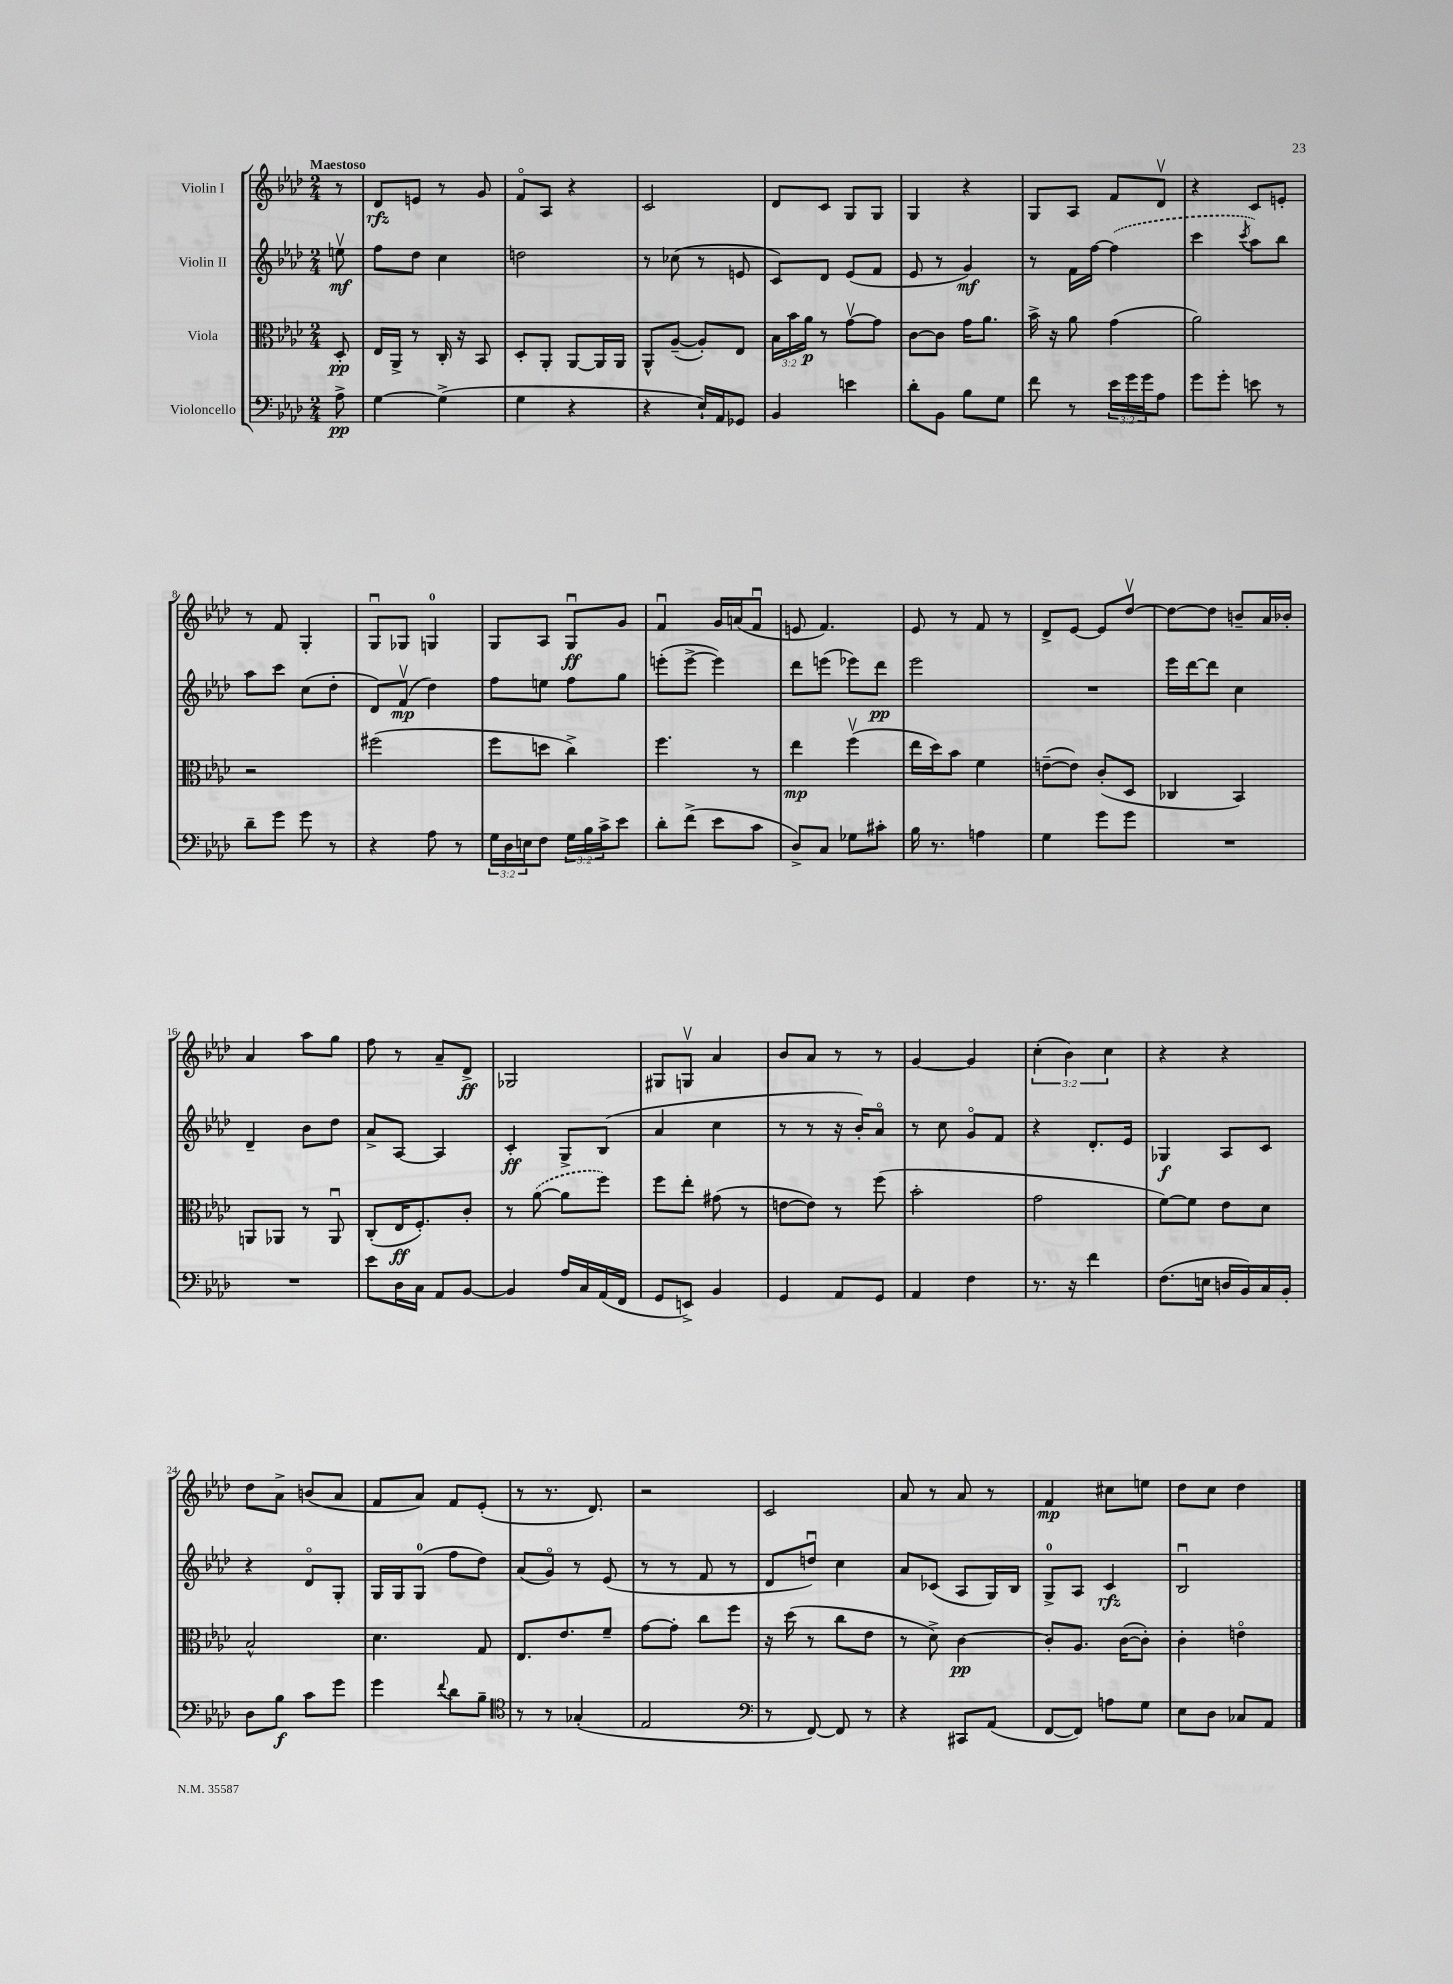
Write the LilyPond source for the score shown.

<<
\new StaffGroup <<
\new Staff = "s0" \with { instrumentName = "Violin I" } {
    \clef treble \key aes \major \numericTimeSignature \time 2/4 \override Staff.TupletNumber.text = #tuplet-number::calc-fraction-text \partial 8 \tempo "Maestoso"
    r8 |
    des'8\rfz e'8 r8 g'8 |
    f'8\flageolet aes8 r4 |
    c'2 |
    des'8 c'8 g8 g8 |
    g4 r4 |
    g8 aes8 f'8 des'8\upbow |
    r4 c'8 e'8-. |
    r8 f'8 g4-. |
    g8\downbow ges8 g4-0 |
    g8 aes8 g8\downbow\ff g'8 |
    f'4\downbow g'16 a'16( f'8\downbow |
    e'8 f'4.) |
    ees'8 r8 f'8 r8 |
    des'8-> ees'8~ ees'8 des''8~\upbow |
    des''8~ des''8 b'8-- aes'16 bes'16-. |
    aes'4 aes''8 g''8 |
    f''8 r8 aes'8-- des'8->\ff |
    ges2 |
    gis8 g8\upbow aes'4 |
    bes'8 aes'8 r8 r8 |
    g'4~ g'4 |
    \tuplet 3/2 { c''4-.( bes'4) c''4 } |
    r4 r4 |
    des''8 aes'8-> b'8( aes'8 |
    f'8 aes'8) f'8 ees'8-.( |
    r8 r8. des'8.) |
    r2 |
    c'2 |
    aes'8 r8 aes'8 r8 |
    f'4\mp cis''8 e''8 |
    des''8 c''8 des''4 \bar "|." |
}
\new Staff = "s1" \with { instrumentName = "Violin II" } {
    \clef treble \key aes \major \numericTimeSignature \time 2/4 \partial 8
    e''8\upbow\mf |
    f''8 des''8 c''4 |
    d''2 |
    r8 ces''8( r8 e'8 |
    c'8) des'8 ees'8( f'8 |
    ees'8 r8 g'4\mf) |
    r8 f'16 f''16~ \once \slurDashed f''4( |
    c'''4 \acciaccatura { c'''8 } aes''8) bes''8 |
    aes''8 c'''8 c''8( des''8-. |
    des'8) f'8\upbow\mp( des''4) |
    f''8 e''8 f''8 g''8 |
    e'''8-.( e'''8~-> e'''4) |
    des'''8 e'''8( ees'''8) des'''8\pp |
    ees'''2 |
    R2 |
    ees'''16 des'''16~ des'''8 c''4 |
    des'4-- bes'8 des''8 |
    aes'8-> aes8~ aes4 |
    c'4-.\ff g8-> bes8( |
    aes'4 c''4 |
    r8 r8 r16 bes'16-.) aes'8\flageolet |
    r8 c''8 g'8\flageolet f'8 |
    r4 des'8.-. ees'16 |
    ges4\f aes8 c'8 |
    r4 des'8\flageolet g8-. |
    g16 g16 g8-0( f''8 des''8) |
    aes'8( g'8\flageolet) r8 ees'8( |
    r8 r8 f'8 r8 |
    des'8 d''8\downbow) c''4 |
    aes'8 ces'8( aes8 g16) bes16 |
    g8-0-> aes8 c'4\rfz |
    bes2\downbow \bar "|." |
}
\new Staff = "s2" \with { instrumentName = "Viola" } {
    \clef alto \key aes \major \numericTimeSignature \time 2/4 \override Staff.TupletNumber.text = #tuplet-number::calc-fraction-text \partial 8
    des8-.\pp |
    ees16 aes,16-> r8 c16-. r16 bes,8 |
    des8-. aes,8-. aes,8~ aes,16 aes,16 |
    aes,8-^ aes8~--( aes8-.) ees8 |
    \tuplet 3/2 { bes16 bes'16 aes'16\p } r8 g'8~\upbow g'8 |
    c'8~ c'8 g'16 aes'8. |
    bes'16-> r16 aes'8 g'4( |
    aes'2) |
    r2 |
    fis''2( |
    f''8 d''8 c''4->) |
    f''4. r8 |
    ees''4\mp f''4\upbow( |
    ees''16 des''16) bes'8 f'4 |
    e'8~--( e'8) c'8-.( des8 |
    ces4 bes,4) |
    a,8 aes,8 r8 aes,8\downbow |
    c8-.( ees16\ff f8.-.) c'8-. |
    r8 \once \slurDashed aes'8~( aes'8 f''8) |
    f''8 ees''8-. gis'8( r8 |
    e'8~ e'8) r8 f''8( |
    bes'2-. |
    g'2 |
    f'8~) f'8 ees'8 des'8 |
    bes2-^ |
    des'4. g8 |
    ees8. ees'8. f'8-- |
    g'8~ g'8-. c''8 f''8 |
    r16 des''16( r8 c''8 ees'8 |
    r8 des'8->) c'4~\pp |
    c'8-. aes8. c'16~( c'8-.) |
    c'4-. e'4\flageolet \bar "|." |
}
\new Staff = "s3" \with { instrumentName = "Violoncello" } {
    \clef bass \key aes \major \numericTimeSignature \time 2/4 \override Staff.TupletNumber.text = #tuplet-number::calc-fraction-text \partial 8
    aes8->\pp |
    g4~ g4->( |
    g4 r4 |
    r4 ees16-!) aes,16 ges,8 |
    bes,4 e'4 |
    des'8-. bes,8 bes8 g8 |
    f'8 r8 \tuplet 3/2 { ees'16 g'16 g'16 } aes8 |
    g'8 g'8-. e'8 r8 |
    des'8-- g'8 g'8 r8 |
    r4 aes8 r8 |
    \tuplet 3/2 { g16 des16 e16 } f8 \tuplet 3/2 { g16 bes16 c'16-> } ees'8 |
    des'8-. f'8->( ees'8 c'8 |
    des8->) c8 ges8 cis'8-. |
    bes16 r8. a4 |
    g4 g'8 g'8 |
    R2 |
    R2 |
    ees'8 des16 c16 aes,8 bes,8~ |
    bes,4 aes16 c16 aes,16( f,16 |
    g,8 e,8->) bes,4 |
    g,4 aes,8 g,8 |
    aes,4 f4 |
    r8. r16 f'4 |
    f8.( e16 d16 bes,16) c16 bes,16-. |
    des8 bes8\f c'8 g'8 |
    g'4 \appoggiatura { f'8 } des'8 bes8-- |
    \clef tenor r8 r8 ges4-.( |
    ees2 |
    \clef bass r8 f,8~) f,8 r8 |
    r4 cis,8 aes,8( |
    f,8~ f,8) a8 g8 |
    ees8 des8 ces8 aes,8 \bar "|." |
}
>>
>>
